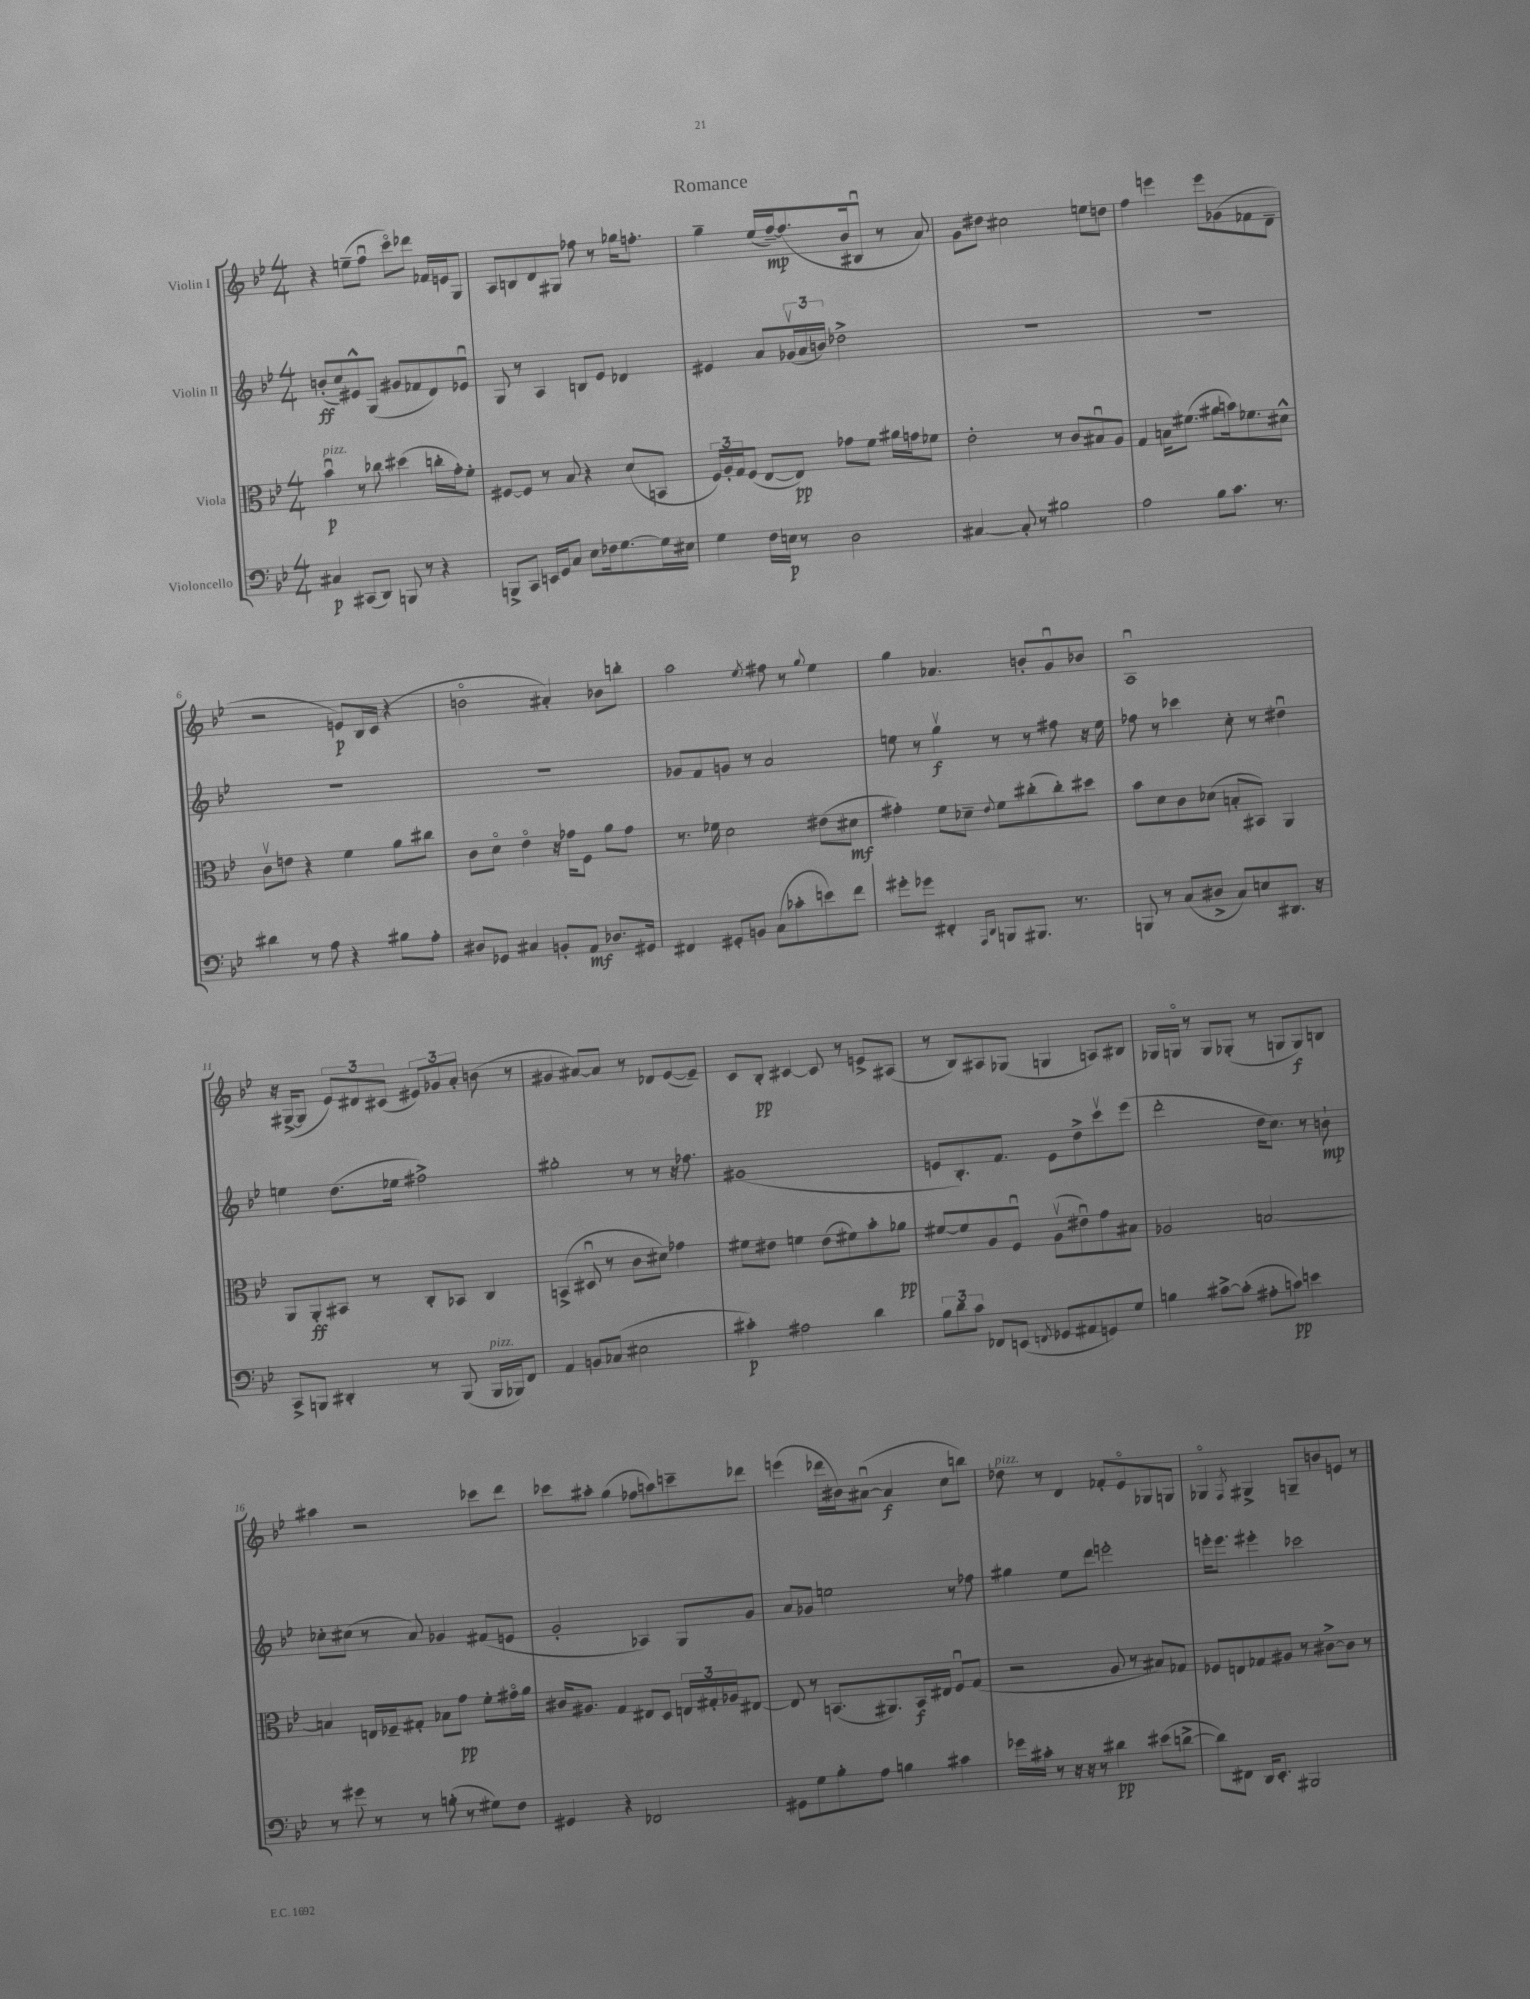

**kern	**dynam	**kern	**dynam	**kern	**dynam	**kern	**dynam
*part4	*part4	*part3	*part3	*part2	*part2	*part1	*part1
*staff4	*staff4	*staff3	*staff3	*staff2	*staff2	*staff1	*staff1
*I"Violoncello	*	*I"Viola	*	*I"Violin II	*	*I"Violin I	*
*clefF4	*	*clefC3	*	*clefG2	*	*clefG2	*
*k[b-e-]	*	*k[b-e-]	*	*k[b-e-]	*	*k[b-e-]	*
*M4/4	*	*M4/4	*	*M4/4	*	*M4/4	*
=1	=1	=1	=1	=1	=1	=1	=1
!	!	!LO:TX:a:i:t=pizz.	!	!	!	!	!
4C#X/	p	4b-u\	p	(8bn'/L	ff	4r	.
.	.	.	.	8cc/)	.	.	.
(8CC#X/L	.	8r	.	8e#X^^/	.	(8een~\L	.
8DD/J)	.	8cc-X\	.	(8G/J	.	8ffu\J	.
8BBBn/	.	(4dd#X\	.	8g#X/L	.	8ccc\L)	.
8r	.	.	.	8f-X/	.	8ddd-X\J	.
4r	.	16ccn'\LL	.	8d/)	.	16f-X/LL	.
.	.	16g'\J)	.	.	.	16en/J	.
.	.	8f'\J	.	8e-Xu/J	.	8G/J	.
=2	=2	=2	=2	=2	=2	=2	=2
8BBBn^/L	.	[8F#X/L	.	8G/	.	8A/L	.
8CC/J	.	8F#/J]	.	8r	.	8Bn/	.
16EEn/LL	.	8r	.	4A/	.	8d/	.
16GG/J	.	.	.	.	.	.	.
8C/J	.	8B-/	.	.	.	8G#X/J	.
8E-\L	.	4r	.	8Bn/L	.	8ff-X\	.
16F-X\k	.	.	.	8e-/J	.	8r	.
[8.G\	.	.	.	.	.	.	.
.	.	(8d/L	.	4d-X/	.	16gg-X\KL	.
.	.	.	.	.	.	8.ffn'\J	.
16G\L]	.	8BBn/J	.	.	.	.	.
16E#X\JJ	.	.	.	.	.	.	.
=3	=3	=3	=3	=3	=3	=3	=3
4G\	.	24F/LL)	.	4e#X/	.	4gg~\	.
.	.	24A'/	.	.	.	.	.
.	.	24G/J	.	.	.	.	.
.	.	(8F/J	.	.	.	.	.
16F\LL	.	[8E-/L	.	8a/L	.	(16ee-/LL	.
16En\JJ	p	.	.	.	.	[16ff~/J)	mp
8r	.	8E-/J])	pp	(24g-Xv/L	.	(8.ff/]	.
.	.	.	.	24a/	.	.	.
.	.	.	.	24bn/JJ)	.	.	.
2D\	.	8g-X\L	.	2dd-X^\	.	.	.
.	.	.	.	.	.	16b-/k	.
.	.	8f\J	.	.	.	8B#Xu/J	.
.	.	16a#X\LL	.	.	.	8r	.
.	.	16gn\J	.	.	.	.	.
.	.	8f-X\J	.	.	.	8a/)	.
=4	=4	=4	=4	=4	=4	=4	=4
[4C#X/	.	2e-'\	.	1r	.	8g\L	.
.	.	.	.	.	.	8dd#X\J	.
8C#'/]	.	.	.	.	.	2cc#X\	.
8r	.	.	.	.	.	.	.
2B#X\	.	8r	.	.	.	.	.
.	.	8c/L	.	.	.	.	.
.	.	8B#Xu/	.	.	.	8een\L	.
.	.	8A/J	.	.	.	8ddn\J	.
=5	=5	=5	=5	=5	=5	=5	=5
2A\	.	4G/	.	1r	.	4ff\	.
.	.	16Bn\KL	.	.	.	4eeen\	.
.	.	(8.f#X\J	.	.	.	.	.
8B-\L	.	8a#X\L	.	.	.	8eee\L	.
8.c\J	.	16bn\k)	.	.	.	(8g-X\	.
.	.	8.f-X\	.	.	.	.	.
.	.	.	.	.	.	8f-X\	.
8.r	.	.	.	.	.	.	.
.	.	8d#X^^\J	.	.	.	8d~\J	.
!!LO:LB:g=z
=6	=6	=6	=6	=6	=6	=6	=6
4d#X\	.	8cv\L	.	1r	.	2r	.
.	.	8en\J	.	.	.	.	.
8r	.	4r	.	.	.	.	.
8A\	.	.	.	.	.	.	.
4r	.	4f\	.	.	.	8en/L)	p
.	.	.	.	.	.	16B-/L	.
.	.	.	.	.	.	(16c/JJ	.
8B#X\L	.	8a\L	.	.	.	4r	.
8A'\J	.	8cc#X\J	.	.	.	.	.
=7	=7	=7	=7	=7	=7	=7	=7
8D#X/L	.	8c\L	.	1r	.	2bn\	.
8GG-X/J	.	8d\J	.	.	.	.	.
4C#X/	.	4e-\	.	.	.	.	.
8BBn'/L	.	16r	.	.	.	4a#X'/)	.
.	.	16g-X\KL	.	.	.	.	.
8AA/J	mf	8F\J	.	.	.	.	.
8.D-X/L	.	8a\L	.	.	.	8b-X\L	.
.	.	8g-\J	.	.	.	8bbn'\J	.
16GG#X/Jk	.	.	.	.	.	.	.
=8	=8	=8	=8	=8	=8	=8	=8
4FF#X/	.	8.r	.	8g-X/L	.	2aa\	.
.	.	.	.	8f/	.	.	.
.	.	16f-X\	.	.	.	.	.
8GG#X'/L	.	2d\	.	8gn/J	.	.	.
8BBn/J	.	.	.	8r	.	.	.
.	.	.	.	.	.	8qee-/	.
(8C\L	.	.	.	2a/	.	8ff#X\	.
8c-X'\	.	.	.	.	.	8r	.
.	.	.	.	.	.	8qqgg/	.
8en\)	.	(8e#X\L	.	.	.	4ee-\	.
8f\J	.	8d#X\J	mf	.	.	.	.
=9	=9	=9	=9	=9	=9	=9	=9
8g#X'\L	.	4g#X'\)	.	8een\	.	4gg\	.
8g-X\J	.	.	.	8r	.	.	.
4FF#X'/	.	8f\L	.	4ggv\	f	4.a-X/	.
.	.	8d-X~\J	.	.	.	.	.
16qqAAA/LL	.	.	.	.	.	.	.
16qqDD/JJ	.	8qqe-/	.	.	.	.	.
8BBBn/L	.	8f\L	.	8r	.	.	.
8.BBB#X/J	.	(8cc#X'\	.	8r	.	8bn'/L	.
.	.	8cc#'\)	.	8ff#X\	.	8gu/	.
8.r	.	.	.	.	.	.	.
.	.	8dd#X\J	.	16r	.	8b-X/J	.
.	.	.	.	16ee\	.	.	.
=10	=10	=10	=10	=10	=10	=10	=10
8BBBn/	.	8b-\L	.	8ff-X\	.	1Au	.
8r	.	8d\	.	8r	.	.	.
(8C/L	.	8c\	.	4ccc-X\	.	.	.
8D#X^/J	.	(8d-X\J	.	.	.	.	.
8C/L)	.	8Bn'/L	.	8cc'\	.	.	.
8En/	.	8BB#X/J)	.	8r	.	.	.
8.DD#X/J	.	4AA/	.	4dd#Xu\	.	.	.
16r	.	.	.	.	.	.	.
!!LO:LB:g=z
=11	=11	=11	=11	=11	=11	=11	=11
8CC^/L	.	8AA/L	.	4een\	.	16r	.
.	.	.	.	.	.	([16G#X^/KL	.
8BBBn/J	.	8AA'/	ff	.	.	8G#/J]	.
4DD#X'/	.	8BB#X/J	.	(8.dd\L	.	12e-/L)	.
.	.	.	.	.	.	12d#X/	.
.	.	8r	.	.	.	.	.
.	.	.	.	.	.	(12c#X/J	.
.	.	.	.	16ee-X\Jk	.	.	.
8r	.	8C'/L	.	2ff#X^\)	.	12e#X/L)	.
.	.	.	.	.	.	12g-X/	.
(8BBB/	.	8BB-X/J	.	.	.	.	.
.	.	.	.	.	.	12a'/J	.
!LO:TX:a:i:t=pizz.	!	!	!	!	!	!	!
16BBB/LL	.	4C/	.	.	.	(8bn\	.
16BBB-X/J)	.	.	.	.	.	.	.
8FF/J	.	.	.	.	.	8r	.
=12	=12	=12	=12	=12	=12	=12	=12
4AA/	.	(4BBn^/	.	2gg#X'\	.	4g#X/	.
8BBn/L	.	8D#Xu/	.	.	.	[8a#X/L)	.
(8C-X/J	.	8r	.	.	.	8a#/J]	.
2E#X\	.	8c\L	.	8r	.	8r	.
.	.	8d#X\J)	.	8r	.	8d-X/L	.
.	.	4g-X\	.	16r	.	([8e-/	.
.	.	.	.	8.ff-X\	.	.	.
.	.	.	.	.	.	8e-~/J])	.
=13	=13	=13	=13	=13	=13	=13	=13
4c#X'\)	p	8f#X\L	.	(1g#X	.	8c/L	.
.	.	8e#X\J	.	.	.	8B-'/J	pp
2A#X\	.	4fn\	.	.	.	[4c#X/	.
.	.	(8e#\L	.	.	.	8c#/]	.
.	.	8f#X\)	.	.	.	8r	.
4d\	.	8b-'\	.	.	.	8en^/L	.
.	.	8a-X\J	pp	.	.	(8A#X/J	.
=14	=14	=14	=14	=14	=14	=14	=14
12B-\L	.	[8f#X/L	.	8en/L	.	8r	.
12d\	.	.	.	.	.	.	.
.	.	8f#/]	.	8.B-'/)	.	8B-/L)	.
12c\J	.	.	.	.	.	.	.
8FF-X/L	.	8A/	.	.	.	8A#X/	.
.	.	.	.	8.f/J	.	.	.
(8EEn/J	.	8Fu/J	.	.	.	(8G-X/J	.
8qFFn/	.	.	.	.	.	.	.
8GG-X/L	.	(8Av\L	.	8e\L	.	4Gn/	.
8AA#X/	.	8e#Xu\)	.	8dd^\	.	.	.
8GGn/)	.	8g\	.	8cccv\	.	8An/L)	.
8G/J	.	8B#X\J	.	(8eee-\J	.	8B#X/J	.
=15	=15	=15	=15	=15	=15	=15	=15
4Bn\	.	2A-X/	.	2ddd'\	.	16G-X/LL	.
.	.	.	.	.	.	16Gn/JJ	.
.	.	.	.	.	.	8r	.
[8c#X^\L	.	.	.	.	.	8G/L	.
(8c#'\J]	.	.	.	.	.	(8G-X'/J	.
8A#X'\L	.	[2Bn/	.	16dd\KL	.	8r	.
.	.	.	.	8.cc\J)	.	.	.
8cn\J)	pp	.	.	.	.	8Gn/L	.
4en\	.	.	.	8r	.	8G/)	f
.	.	.	.	8bn`\	mp	8Bn/J	.
!!LO:LB:g=z
=16	=16	=16	=16	=16	=16	=16	=16
8r	.	4Bn/]	.	8cc-X'\L	.	4aa#X\	.
8g#X\	.	.	.	(8cc#X\J	.	.	.
8r	.	16En/LL	.	8r	.	2r	.
.	.	16F-X~/J	.	.	.	.	.
8r	.	8G#X'/J	.	8a/)	.	.	.
(8Bn'\	.	8B-X\L	.	4g-X/	.	.	.
8r	.	8g\J	pp	.	.	.	.
8G#X\L)	.	8f'\L	.	(8f#X/L	.	8ccc-X\L	.
8F\J	.	16g#X\L	.	8en/J	.	8ddd\J	.
.	.	16a\JJ	.	.	.	.	.
=17	=17	=17	=17	=17	=17	=17	=17
4GG#X/	.	16c#X/KL	.	2g'/	.	8ccc-X\L	.
.	.	8.A#X/J	.	.	.	.	.
.	.	.	.	.	.	8aa#X'\J	.
4r	.	4G/	.	.	.	(4gg\	.
2FF-X/	.	8E#X/L	.	4A-X/)	.	8ff-X\L	.
.	.	8D/J	.	.	.	8aan\)	.
.	.	24En/LL	.	8G/L	.	8cccn~\	.
.	.	24G#X'/	.	.	.	.	.
.	.	24A-X/J	.	.	.	.	.
.	.	[8E#X/J	.	8g/J	.	8ddd-X\J	.
=18	=18	=18	=18	=18	=18	=18	=18
8GG#X\L	.	8E#/]	.	8a/L	.	(4eeen\	.
8G\	.	8r	.	8g-X/J	.	.	.
8B-'\	.	(8.BBn/L	.	2een\	.	16ddd-X\LL	.
.	.	.	.	.	.	16b#X\J)	.
8A\J	.	.	.	.	.	([8a#Xu\J	.
.	.	8.AA#X/)	.	.	.	.	.
4Bn\	.	.	.	.	.	4a#/]	f
.	.	16BB/L	f	.	.	.	.
.	.	16E#X/JJ	.	.	.	.	.
4c#X\	.	8Fu/L	.	8r	.	8cc\L	.
.	.	(8G/J	.	8ff-X\	.	8bbn\J)	.
=19	=19	=19	=19	=19	=19	=19	=19
!	!	!	!	!	!	!LO:TX:a:i:t=pizz.	!
16g-X\LL	.	2r	.	4gg#X\	.	8dd-X\	.
16c#X'\JJ	.	.	.	.	.	.	.
8r	.	.	.	.	.	8r	.
16r	.	.	.	8ee-\L	.	4d/	.
16r	.	.	.	.	.	.	.
8r	.	.	.	8ddd\J	.	.	.
4d#X\	pp	8A/	.	2eeen'\	.	8f-X'/L	.
.	.	8r	.	.	.	8e-/	.
(8e#X\L	.	8B#X/L)	.	.	.	8G-X/	.
[8dn^\J	.	8G-X/J	.	.	.	8Gn/J	.
=20	=20	=20	=20	=20	=20	=20	=20
8d\L])	.	8F-X/L	.	16eeen'\KL	.	4G-X/	.
.	.	.	.	8.eee\J	.	.	.
8FF#X\J	.	8En/	.	.	.	.	.
.	.	.	.	.	.	8qF/	.
16DD/KL	.	8G-X/	.	4eee#X'\	.	4G#X^/	.
8.EE-'/J	.	.	.	.	.	.	.
.	.	8A#X/J	.	.	.	.	.
2BBB#X/	.	8r	.	2ccc-X\	.	8Gn~/L	.
.	.	[8c#X^\L	.	.	.	8bn/	.
.	.	8c#\J]	.	.	.	8en/J	.
.	.	8r	.	.	.	8r	.
==	==	==	==	==	==	==	==
*-	*-	*-	*-	*-	*-	*-	*-
